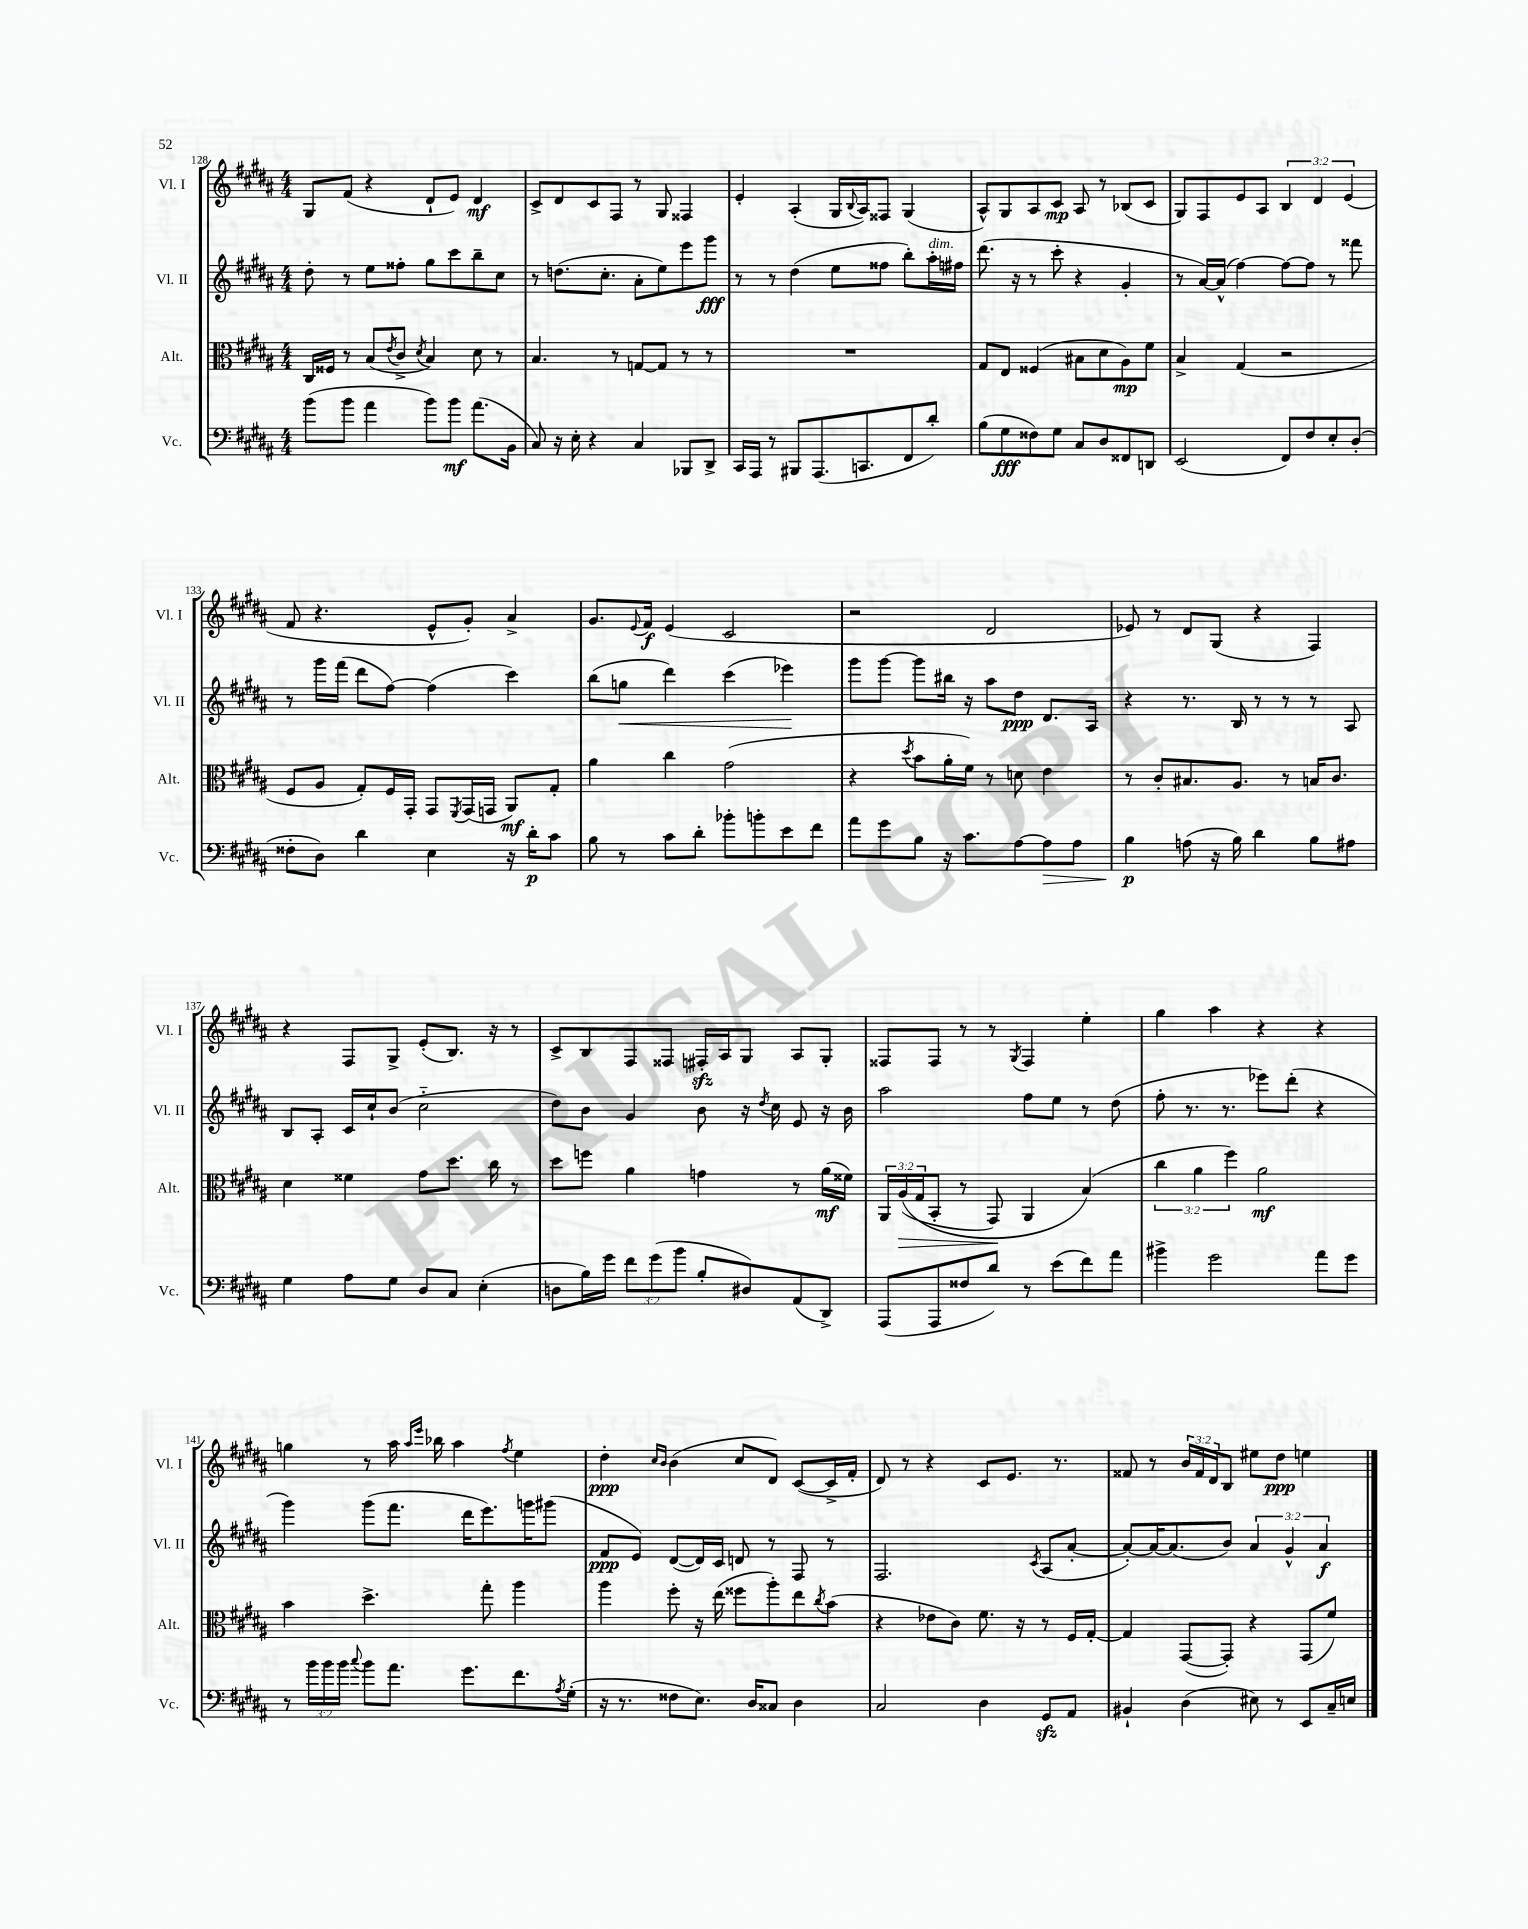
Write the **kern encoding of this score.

**kern	**kern	**kern	**kern
*staff4	*staff3	*staff2	*staff1
*clefF4	*clefC3	*clefG2	*clefG2
*k[f#c#g#d#a#]	*k[f#c#g#d#a#]	*k[f#c#g#d#a#]	*k[f#c#g#d#a#]
*M4/4	*M4/4	*M4/4	*M4/4
(8b	16C#	8dd#'	8G#
.	16F##	.	.
8b	8r	8r	(8f#
4a#	(8B	8ee	4r
.	8qe	.	.
.	8c#^	8ff##'	.
.	8qd#	.	.
8b)	4B)	8gg#	8d#`
8b	.	8ccc#	8e)
(8.a#	8d#	8bb~	4d#
.	8r	8cc#	.
16BB	.	.	.
=	=	=	=
8C#)	4.B	8r	8c#^
16r	.	(8.dd	8d#
16E'	.	.	.
4r	.	.	8c#
.	.	8.cc#'	.
.	8r	.	8F#
4C#	[8G	8a#'	8r
.	8G]	8ee)	8G#
8BBB-	8r	8eee	4F##
8DD#^	8r	8ggg#	.
=	=	=	=
16CC#	1r	8r	4e'
16AAA#	.	.	.
8r	.	8r	.
8BBB#	.	(4dd#	(4A#'
(8.AAA#	.	.	.
.	.	8ee	16G#
.	.	.	8qqB
8.CC	.	.	16A#)
.	.	8ff##	8F##
8FF#	.	8bb')	(4G#
8d#')	.	16aa#'	.
.	.	16ff#	.
=	=	=	=
(8B	8G#	(8.ddd#	8A#^^)
8G#	8E	.	8G#
.	.	16r	.
8F##)	(4F##	8r	8A#
8G#	.	8ccc#'	8c#
8C#	8B#	4r	8A#
8D#	8d#	.	8r
8FF##	8A#)	4g#'	(8B-
8DD	8f#	.	8c#
=	=	=	=
(2EE	4B^	8r	8G#)
.	.	[16a#)	8F#
.	.	(16a#^^]	.
.	(4G#	[4ff#)	8e
.	.	.	8A#
8FF#)	2r	8ff#_	6B
8F#	.	8ff#]	.
.	.	.	6d#
8E'	.	8r	.
.	.	.	(6e
(8D#'	.	8fff##	.
=	=	=	=
8F##'	8F#	8r	8f#
8D#)	8A#	16ggg#	4.r
.	.	(16fff#	.
4d#	8G#')	8ddd#	.
.	16F#	[8ff#)	.
.	16GG#'	.	.
4E	8GG#	(4ff#]	8e^^
.	8qFF#	.	.
.	(16GG#	.	8g#')
.	16GG	.	.
16r	8AA#)	4ccc#)	4a#^
16d#'	.	.	.
8c#	8G#'	.	.
=	=	=	=
8B	4a#	(8bb	8.g#
8r	.	8gg	.
.	.	.	8qqe
.	.	.	16f#
8c#	4cc#	4ddd#)	(4e
8d#'	.	.	.
8b-'	(2g#	(4ccc#	2c#
8b'	.	.	.
8e	.	4eee-)	.
8f#	.	.	.
=	=	=	=
8a#	4r	8ggg#	2r
8g#	.	[8ggg#	.
.	8qdd#	.	.
8B	8b	8ggg#]	.
16r	16a#'	16bb#	.
8.c#	16f#)	16r	.
.	8r	8aa#	2d#
[8A#	8d	8dd#	.
8A#]	4e	8.d#	.
8A#	.	.	.
.	.	16A#	.
=	=	=	=
4B	8r	4r	8e-)
.	8c#'	.	8r
(8A	8.B#	8.r	8d#
16r	.	.	(8G#
16B)	8.A#	16B	.
4d#	.	8r	4r
.	8r	8r	.
8B	16B	8r	4F#)
.	8.c#	.	.
8A#	.	8A#	.
=	=	=	=
4G#	4d#	8B	4r
.	.	8A#'	.
8A#	4f##	16c#	8F#
.	.	16cc#`	.
8G#	.	(8b	8G#^
8D#	8g#	2cc#'~	(8e'
8C#	8.dd#	.	8.B)
(4E'	.	.	.
.	16cc#	.	16r
.	8r	.	8r
=	=	=	=
8D	8dd#	8dd#)	8c#^
16B)	8ff	8b	8B
16g#	.	.	.
12f#	4a#	4g#	8F#
(12g#	.	.	.
.	.	.	8F##
12b	.	.	.
8B'	4g	8b	16F#'
.	.	.	16A#
8D#)	.	16r	8G#
.	.	8qdd#	.
.	.	16cc#	.
(8AA#	8r	8e	8A#
8DD#^)	(16a#	16r	8G#'
.	16f##)	16b	.
=	=	=	=
(8AAA#	24AA#	2aa#	8F##
.	&((24A#	.	.
.	24G#	.	.
8AAA#	8BB'	.	8F##
8F##	8r	.	8r
8d#)	8GG#)	.	8r
.	.	.	8qG#
8r	4AA#	8ff#	4F##
(8e	.	8ee	.
8f#)	(4B&)	8r	4ee'
8a#	.	(8dd#	.
=	=	=	=
4b#^	6cc#	8ff#'	4gg#
.	.	8.r	.
.	6a#	.	.
2g#	.	.	4aa#
.	.	8.r	.
.	6ff#)	.	.
.	2a#	8eee-)	4r
.	.	(8ddd#'	.
8a#	.	4r	4r
8g#	.	.	.
=	=	=	=
8r	4b	4ggg#)	4gg
24b	.	.	.
24b	.	.	.
24b	.	.	.
8qqcc#	.	.	.
8b	4.dd#^	(8ggg#	8r
8.a#	.	8.fff#	16aa#
.	.	.	16qqaa#
.	.	.	16qqeee
.	.	.	16bb-
.	.	.	4aa#
8.g#	.	16ddd#	.
.	8gg#'	8.eee)	.
.	.	.	8qff#
8.f#	4aa#	.	4ee
.	.	16ggg	.
.	.	(8ggg#	.
8qA#	.	.	.
(16G#'	.	.	.
=	=	=	=
16r	4aa#	8f#	4dd#'
8.r	.	.	.
.	.	8e)	.
.	.	.	16qqcc#
.	.	.	16qqb
8F##	8ff#'	([8d#	(4b
8.E)	16r	16d#])	.
.	(16ee	16c#	.
.	8ff##	8d	8cc#
16D#	.	.	.
8C##	8aa#')	8r	8d#)
4D#	8ee	8F#	([8c#
.	8qcc#	.	.
.	(8b	8r	16c#^]
.	.	.	16f#'
=	=	=	=
2C#	4r	2.F#	8d#)
.	.	.	8r
.	8e-	.	4r
.	8c#)	.	.
4D#	8.f#	.	8c#
.	.	.	8.e
.	16r	.	.
.	.	8qc#	.
8GG#	8r	(8A#	.
.	.	.	8.r
8AA#	16F#	[8a#'	.
.	[16G#'	.	.
=	=	=	=
4BB#`	4G#]	8a#'_)	8f##
.	.	16a#_	8r
.	.	(8.a#]	.
(4D#	([8GG#	.	24b
.	.	.	24f##
.	.	.	24d#
.	8GG#'])	8b)	8B
8E#)	4r	6a#	8ee#
8r	.	.	8dd#
.	.	6g#^^	.
8EE	(8GG#	.	4ee
.	.	6a#	.
16C#~	8f#)	.	.
16E	.	.	.
==	==	==	==
*-	*-	*-	*-
